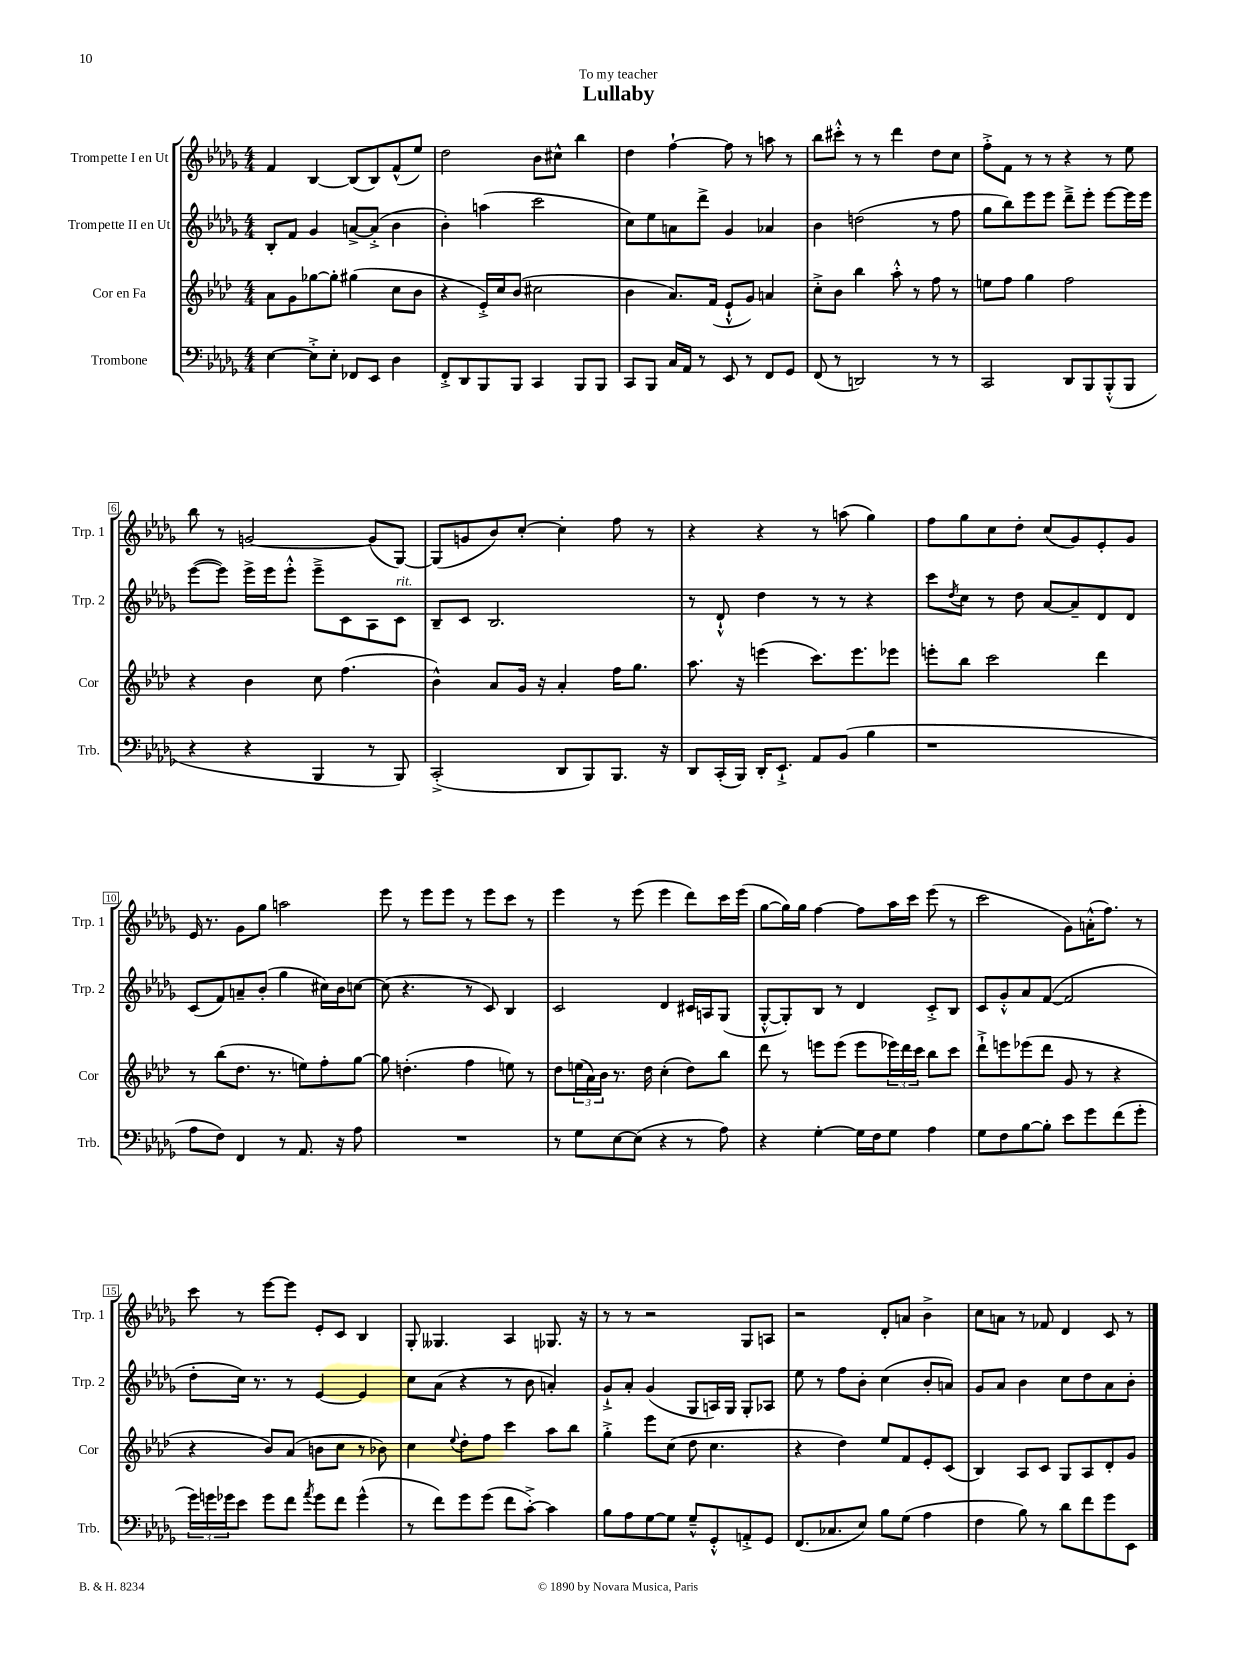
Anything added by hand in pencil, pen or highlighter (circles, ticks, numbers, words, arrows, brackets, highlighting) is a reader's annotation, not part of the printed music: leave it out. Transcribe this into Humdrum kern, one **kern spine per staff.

**kern	**kern	**kern	**kern
*staff4	*staff3	*staff2	*staff1
*clefF4	*clefG2	*clefG2	*clefG2
*k[b-e-a-d-g-]	*k[b-e-a-d-]	*k[b-e-a-d-g-]	*k[b-e-a-d-g-]
*M4/4	*M4/4	*M4/4	*M4/4
[4E-\	8a-\L	8B-'/L	4f/
.	8g\	8f/J	.
8E-'^\]L	[8gg-\	4g-/	[4B-/
8E-'\J	8gg-'\]J	.	.
8FF-/L	(4gg#\	[8a^/L	(8B-/]L
8EE-/J	.	(8a'^/]J	8B-/)
4D-\	8cc\L	4b-\	(8f^^/
.	8b-\J	.	8ee-/J)
=	=	=	=
8FF'^/L	4r	4b-'\)	2dd-\
8DD-/	.	.	.
8BBB-/	16e-'^/LL)	(4aa\	.
.	16cc/J	.	.
8BBB-/J	(8b-/J	.	.
4CC/	2cc#\	2ccc\	8b-\L
.	.	.	8cc#^^\J
8BBB-/L	.	.	4bb-\
8BBB-/J	.	.	.
=	=	=	=
8CC/L	4b-\	8cc\L)	4dd-\
8BBB-/J	.	8ee-\	.
16C/LL	8.a-/L)	8a\	[4ff`\
16AA-/JJ	.	.	.
8r	.	8ddd-^\J	.
.	(16f/Jk	.	.
8EE-/	8e-`^^/L	4g-/	8ff\]
8r	8g/J)	.	8r
8FF/L	4a/	4a-/	8aa\
8GG-/J	.	.	8r
=	=	=	=
(8FF/	8cc'^\L	4b-\	8bb-\L
8r	8b-\J	.	8ccc#'^^\J
2DD/)	4bb-\	(2dd\	8r
.	.	.	8r
.	8aa-'^^\	.	4ddd-\
.	8r	.	.
8r	8ff\	8r	8dd-\L
8r	8r	8ff\	8cc\J
=	=	=	=
2CC/	8ee\L	8gg-\L	8ff'^\L
.	8ff\J	8bb-\)	8f\J
.	4gg\	8eee-\	8r
.	.	8eee-\J	8r
8DD-/L	2ff\	8ddd-~^\L	4r
8BBB-/	.	8eee-'\J	.
(8BBB-'^^/	.	[8eee-\L	8r
8BBB-/J	.	16eee-\]L	8ee-\
.	.	16eee-\JJ	.
=	=	=	=
4r	4r	([8eee-\L	8bb-\
.	.	8eee-\]J)	8r
4r	4b-\	16eee-^\LL	[2g/
.	.	16eee-\J	.
.	.	8eee-'^^\J	.
4BBB-/	8cc\	8eee-~^\L	.
.	(4.ff\	8c\	.
8r	.	8A-\	(8g/]L
8BBB-/)	.	8c\J	[8G-/J)
=	=	=	=
(2CC'^/	4b-^^\)	8B-~/L	(8G-/]L
.	.	8c/J	8g/
.	8a-/L	2.B-/	8b-/)
.	16g/Jk	.	[8cc'/J
.	16r	.	.
8DD-/L	4a-'/	.	4cc'\]
8BBB-/)	.	.	.
8.BBB-/J	16ff\LK	.	8ff\
.	8.gg\J	.	.
.	.	.	8r
16r	.	.	.
=	=	=	=
8DD-/L	8.aa-\	8r	4r
(16CC'/L	.	8d-`^^/	.
16BBB-/JJ)	16r	.	.
16DD-'/LK	(4eee\	4dd-\	4r
8.EE-`^/J	.	.	.
8AA-/L	8.ccc\L)	8r	8r
(8BB-/J	.	8r	(8aa\
.	8.eee\	.	.
4B-\	.	4r	4gg-\)
.	8eee-\J	.	.
=	=	=	=
1r	8eee'\L	8ccc\L	8ff\L
.	.	8qdd-/	.
.	8bb-\J	8cc\J	8gg-\
.	2ccc\	8r	8cc\
.	.	8dd-\	8dd-'\J
.	.	[8a-/L	(8cc/L
.	.	8a-~/]	8g-/)
.	4ddd-\	8d-/	8e-'/
.	.	8d-/J	8g-/J
=	=	=	=
8A-\L	8r	(8c/L	16e-/
.	.	.	8.r
8F\J)	(8bb-\L	8f/)	.
4FF/	8.dd-\J	8a~/	8g-\L
.	.	(8b-'/J	8gg-\J
.	8.r	.	.
8r	.	4gg-\	2aa\
8.AA-/	8ee\L)	.	.
.	8ff'\	16cc#\LL)	.
16r	.	16b-\J	.
8A-\	[8gg\J	[8cc\J	.
=	=	=	=
1r	8gg\]	(8cc\]	8eee-\
.	(4.dd'\	4.r	8r
.	.	.	8eee-\L
.	.	.	8eee-\J
.	4ff\	8r	8r
.	.	8c/)	8eee-\L
.	8ee\)	4B-/	8ccc\J
.	8r	.	8r
=	=	=	=
8r	8dd-\L	2c/	4eee-\
8G-\L	(24ee\L	.	.
.	24a-\)	.	.
.	24b-\JJ	.	.
[8E-\	8.r	.	8r
(8E-\]J	.	.	(8eee-\
.	16dd-\	.	.
4r	(4cc'\	4d-/	4eee-\
8r	8dd-\L)	16c#/LL	8ddd-\L)
.	.	16A/J	.
8A-\)	8bb-\J	(8G-/J	16ccc\L
.	.	.	(16eee-\JJ
=	=	=	=
4r	8ddd-\	[8G-'^^/L	[8gg-\L
.	8r	8G-'/])	16gg-\]L)
.	.	.	16gg-\JJ
[4G-'\	8eee\L	8B-/J	[4ff\
.	(8eee\J	8r	.
16G-\]LL	8eee\L	4d-/	8ff\]L
16F\J	.	.	.
8G-\J	24eee-\L)	.	16aa-\L
.	24ddd-\	.	.
.	.	.	16ccc\JJ
.	24ccc\JJ	.	.
4A-\	8bb-\L	8c'^/L	(8eee-\
.	8ccc\J	8B-/J	8r
=	=	=	=
8G-\L	8ddd-`^\L	8c/L	2ccc\
8F\	8eee\	8g-'^^/	.
[8B-\	(8eee-\	8a-/	.
8B-'\]J	8ddd-\J	([8f/J	.
8e-\L	8g/	2f/]	8g-\L)
8g-\	8r	.	(16a'^^\K
.	.	.	8.ff\J)
(8f\	4r	.	.
8g-'\J	.	.	8r
=	=	=	=
24g-\LL)	4r	8dd-'\L	8ccc\
24g\	.	.	.
24g-\J	.	.	.
8e-\J	.	16cc\Jk)	8r
.	.	8.r	.
8g-\L	8b-/L)	.	[8eee-\L
8f\J	(8a-/J	8r	8eee-\]J
8qa-/	.	.	.
8g-\L	8b\L	[4e-/	8e-'/L
8f\J	8cc\J	.	8c/J
(4g-^^\	8r	4e-/]	4B-/
.	8b-\)	.	.
=	=	=	=
8r	4cc\	8cc\L	8G-'/
8f\L)	.	(8a-\J	4.G--/
.	8qqee-/	.	.
8g-\	8dd-'\L	4r	.
(8g-\J	8ff\J	.	.
8f\L	4ccc\	8r	4A-/
[8c'^\J)	.	8b-\	.
4c\]	8aa-\L	4a'/)	8.G-/
.	8bb-\J	.	.
.	.	.	16r
=	=	=	=
8B-\L	4gg'^\	8g-`^/L	8r
8A-\	.	8a-'/J	8r
[8G-\	8eee-\L	(4g-/	2r
8G-\]J	(8cc\J	.	.
8G-~^^/L	8dd-\	8G-/L	.
8GG-'^^/	4.cc\	16A/L)	.
.	.	16G-/JJ	.
8AA'^/	.	8G-'/L	8G-/L
8GG-/J	.	8A-/J	8A/J
=	=	=	=
(8.FF/L	4r	8ee-\	2r
.	.	8r	.
8.C-/	.	.	.
.	4dd-\)	8ff\L	.
8E-/J)	.	8b-'\J	.
8B-\L	8ee-/L	(4cc\	8d-'/L
(8G-\J	8f/	.	8a/J
4A-\	8e-'/	8b-'/L	4b-^\
.	(8c/J	8a/J)	.
=	=	=	=
4F\	4B-/)	8g-/L	8cc\L
.	.	8a-/J	8a\J
8B-\)	8A-/L	4b-\	8r
8r	8c/J	.	8f-/
8d-\L	8G/L	8cc\L	4d-/
8f\	8A-/	8dd-\	.
8g-\	8d-'/	8a-\	8c/
8EE-\J	8g/J	8b-'\J	8r
==	==	==	==
*-	*-	*-	*-
